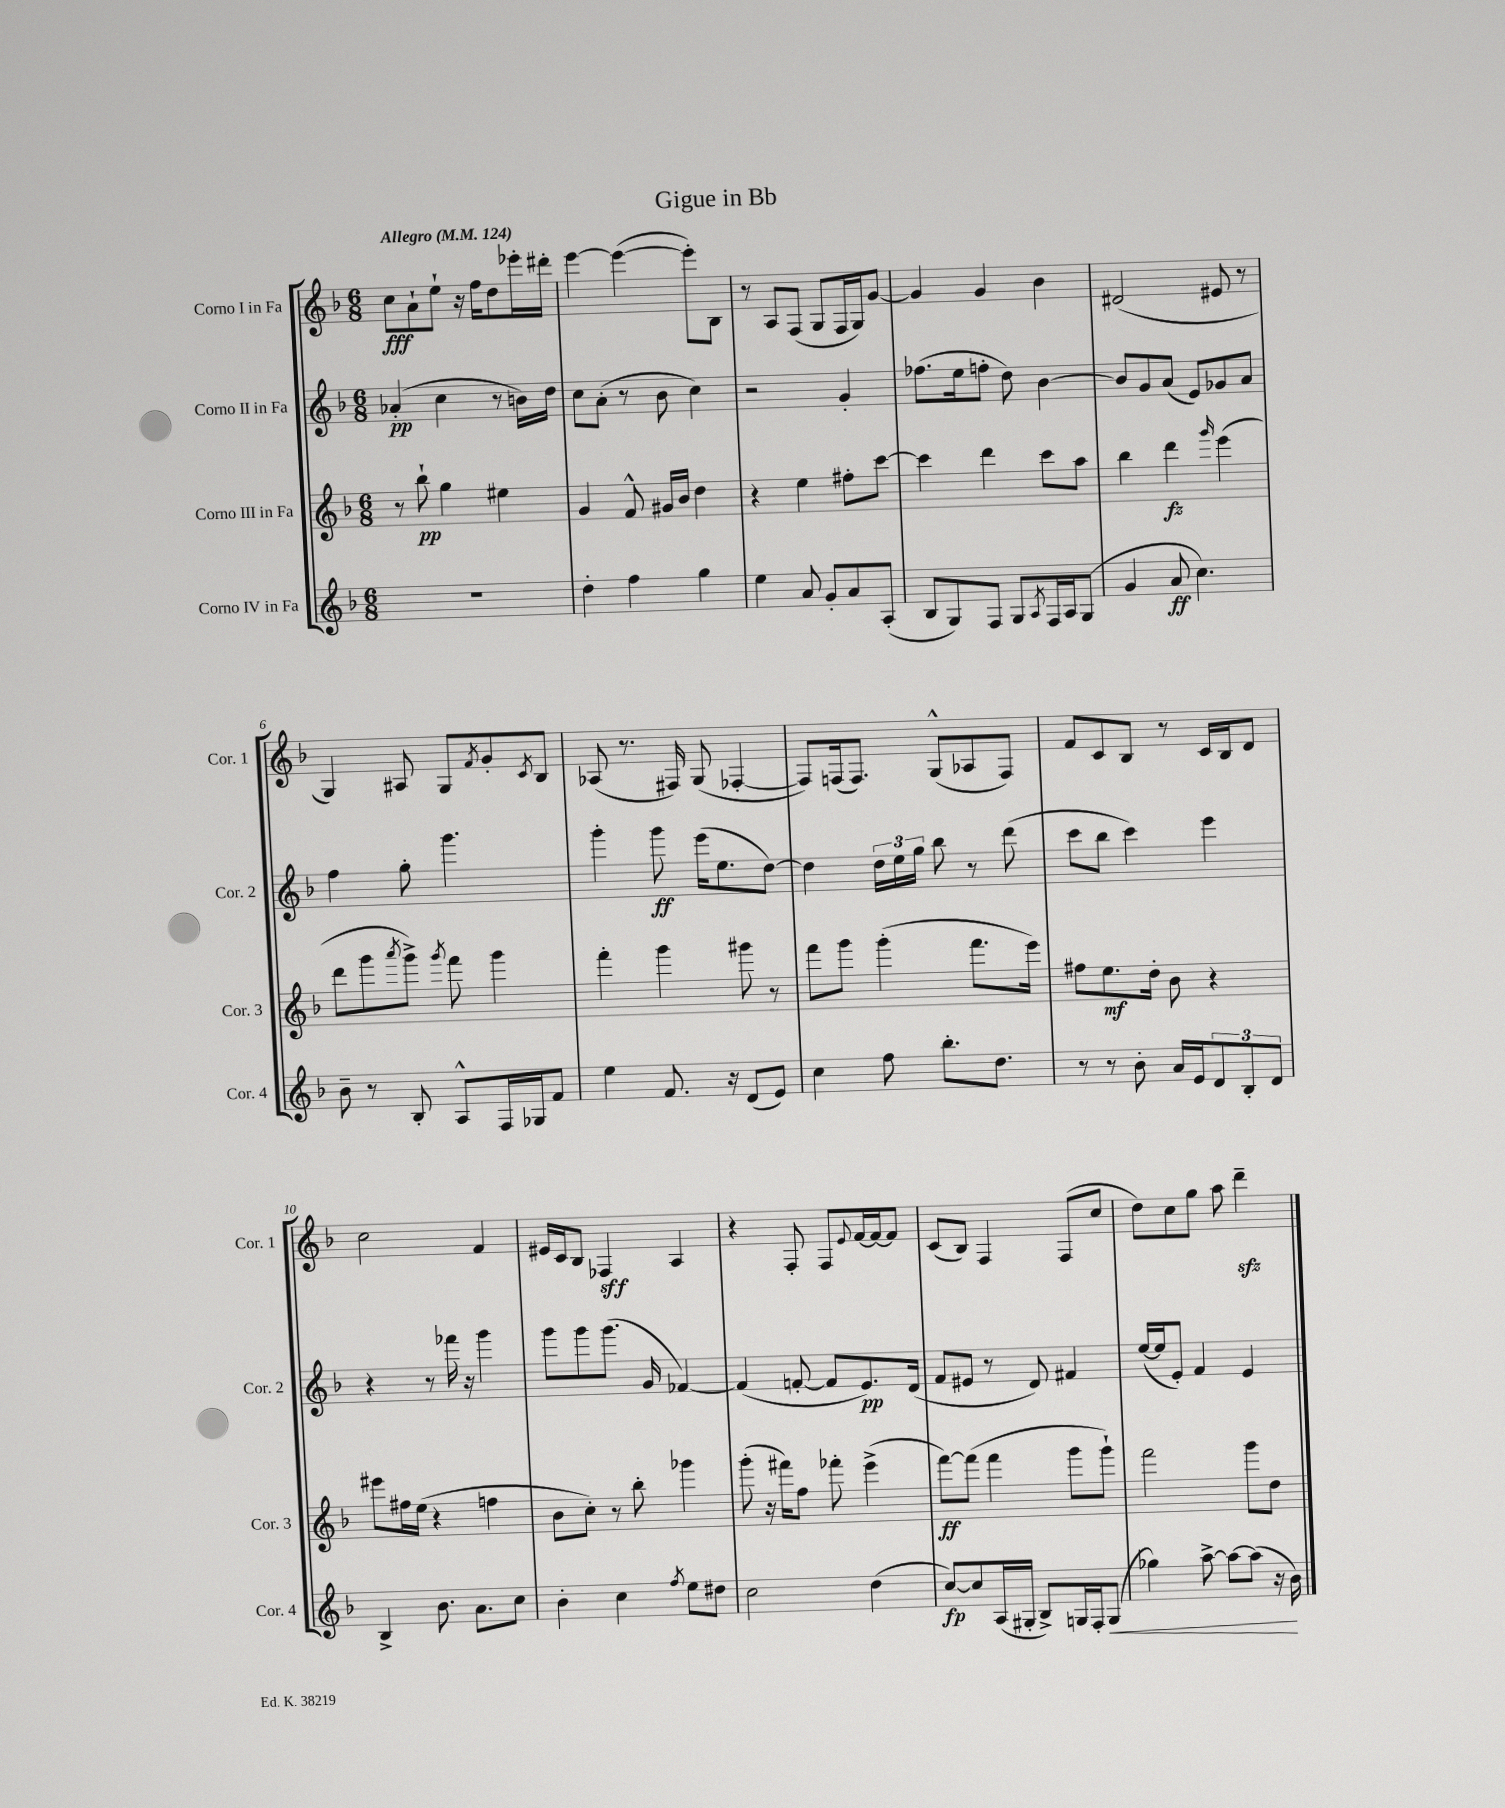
\header { title = "Gigue in Bb" }
<<
\new StaffGroup <<
\new Staff = "s0" \with { instrumentName = "Corno I in Fa" shortInstrumentName = "Cor. 1" } {
    \clef treble \key f \major \numericTimeSignature \time 6/8 \tempo "Allegro" 4 = 124
    c''8\fff a'8-! e''8-! r16 f''16 d''8 ees'''16-. dis'''16-. |
    e'''4~ e'''4~( e'''8-.) bes8 |
    r8 a8 f8( g8 f16 g16) g'8~ |
    g'4 g'4 bes'4 |
    dis'2( eis'8 r8 |
    g4) ais8 g8 \acciaccatura { f'8 } g'8-. \acciaccatura { c'8 } bes8 |
    aes8( r8. fis16) g8( fes4~-. |
    fes8) f16( f8.) g8-^( aes8 f8) |
    f'8 c'8 bes8 r8 c'16 bes16 d'8 |
    c''2 f'4 |
    eis'16 c'16 bes8 fes4\sff a4 |
    r4 f8-. f8 \appoggiatura { e'8 } f'16~ f'16~ f'8 |
    c'8( bes8) f4 f8( c''8 |
    d''8) c''8 g''8 a''8 d'''4--\sfz \bar "|." |
}
\new Staff = "s1" \with { instrumentName = "Corno II in Fa" shortInstrumentName = "Cor. 2" } {
    \clef treble \key f \major \numericTimeSignature \time 6/8
    aes'4-.\pp( c''4 r8 b'16) d''16 |
    c''8 a'8-.( r8 bes'8 c''4) |
    r2 g'4-. |
    fes''8.( e''16 f''8-. d''8) bes'4~ |
    bes'8 g'8 a'8( e'8) ges'8 a'8 |
    f''4 g''8-. g'''4. |
    g'''4-. g'''8\ff e'''16( e''8. d''8~) |
    d''4 \tuplet 3/2 { d''16 e''16 g''16 } bes''8 r8 d'''8( |
    c'''8 bes''8 c'''4) e'''4 |
    r4 r8 fes'''16 r16 g'''4 |
    g'''8 g'''8 g'''8.( g'16 fes'4~) |
    fes'4( f'8~-. f'8 e'8.\pp) d'16( |
    f'8 eis'8 r8 d'8) fis'4 |
    e''16~( e''16 e'8-.) f'4 e'4 \bar "|." |
}
\new Staff = "s2" \with { instrumentName = "Corno III in Fa" shortInstrumentName = "Cor. 3" } {
    \clef treble \key f \major \numericTimeSignature \time 6/8
    r8 bes''8-!\pp g''4 eis''4 |
    g'4 f'8-^ gis'16 bes'16 d''4 |
    r4 e''4 fis''8-. c'''8~ |
    c'''4 d'''4 c'''8 a''8 |
    bes''4 d'''4\fz \grace { g'''16 } e'''4( |
    d'''8 g'''8 \acciaccatura { a'''8 } g'''8->) \acciaccatura { g'''8 } f'''8 g'''4 |
    f'''4-. g'''4 gis'''8 r8 |
    f'''8 g'''8 g'''4-.( f'''8. e'''16) |
    fis''8 e''8.\mf d''16-. bes'8 r4 |
    eis'''8 fis''16 e''16( r4 f''4 |
    bes'8 c''8-.) r8 bes''8-. ges'''4 |
    g'''8-.( r16 fis'''16) f''8 fes'''8-. e'''4->( |
    f'''8~\ff) f'''8( f'''4 g'''8 g'''8-!) |
    f'''2 g'''8 d''8 \bar "|." |
}
\new Staff = "s3" \with { instrumentName = "Corno IV in Fa" shortInstrumentName = "Cor. 4" } {
    \clef treble \key f \major \numericTimeSignature \time 6/8
    R2. |
    d''4-. f''4 g''4 |
    e''4 a'8 g'8-. a'8 a8-.( |
    bes8 g8) f8 g8 \acciaccatura { a8 } f16 a16 g8( |
    g'4 a'8\ff c''4.) |
    bes'8-- r8 bes8-. a8-^ f16 ges16 f'8 |
    e''4 f'8. r16 d'8( e'8) |
    c''4 f''8 bes''8.-. d''8. |
    r8 r8 bes'8-. a'16 e'16 \tuplet 3/2 { d'8 bes8-. d'8 } |
    bes4-> bes'8. a'8. c''8 |
    bes'4-. c''4 \acciaccatura { f''8 } e''8 dis''8 |
    c''2 d''4( |
    c''8~\fp) c''8 a16( gis16-. bes8->) g16 f16-. g8\<( |
    ges''4) a''8~-> a''8~ a''8( r16 bes'16\!) \bar "|." |
}
>>
>>
